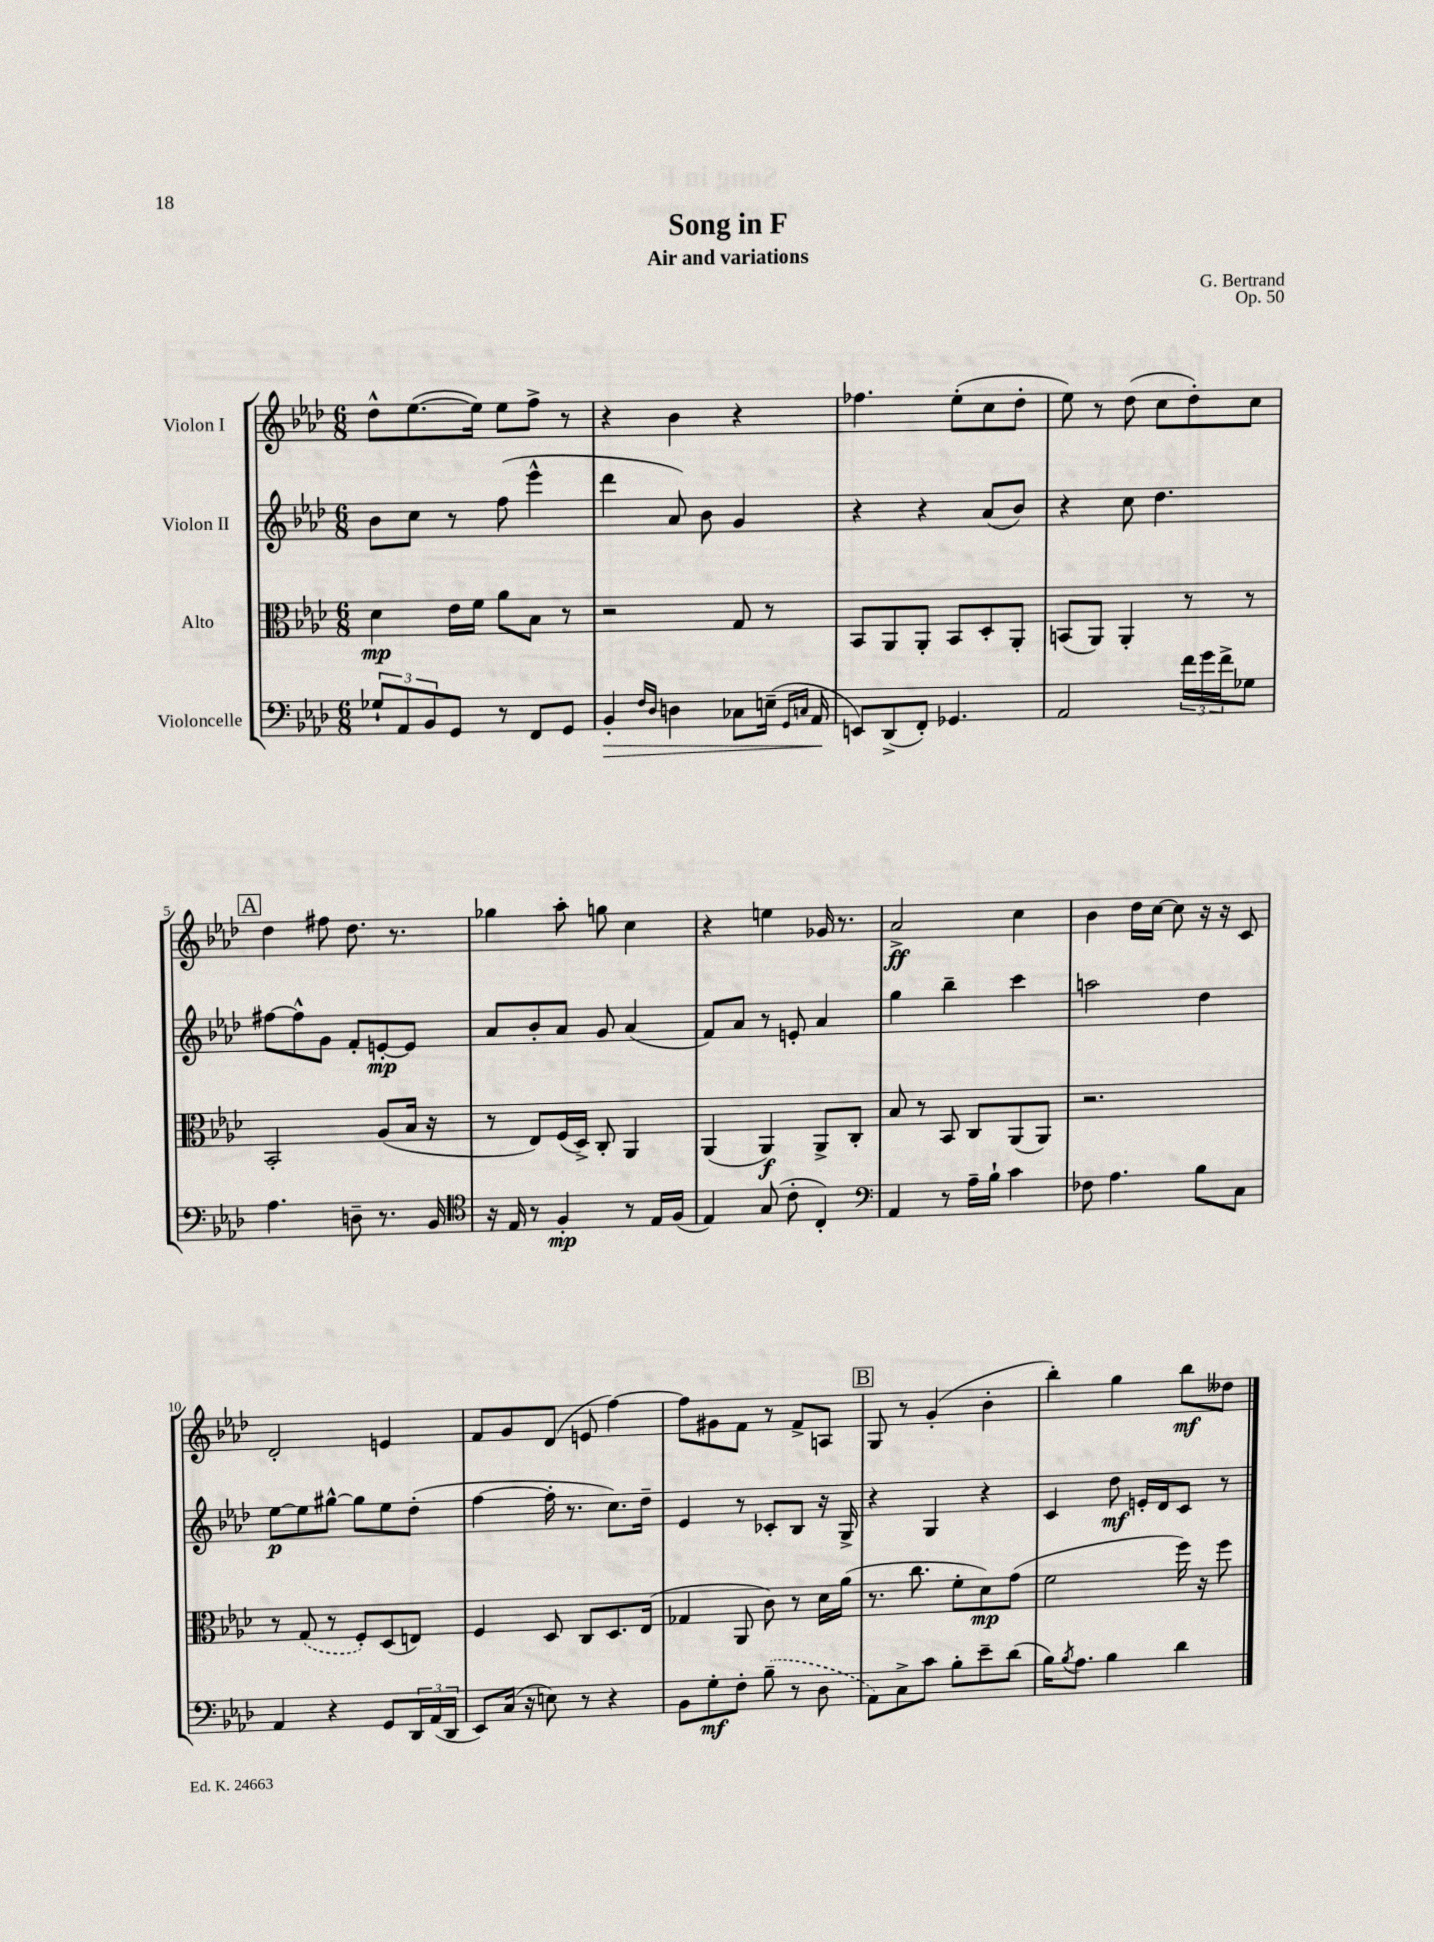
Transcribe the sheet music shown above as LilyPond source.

\header { title = "Song in F" composer = "G. Bertrand" subtitle = "Air and variations" opus = "Op. 50" }
<<
\new StaffGroup <<
\new Staff = "s0" \with { instrumentName = "Violon I" } {
    \clef treble \key aes \major \numericTimeSignature \time 6/8
    des''8-^ ees''8.~( ees''16) ees''8 f''8-> r8 |
    r4 bes'4 r4 |
    fes''4. ees''8-.( c''8 des''8-. |
    ees''8) r8 des''8( c''8 des''8-.) c''8 |
    \mark \markup { \box "A" } des''4 fis''8 des''8. r8. |
    ges''4 aes''8-. g''8 c''4 |
    r4 e''4 ges'16 r8. |
    aes'2->\ff c''4 |
    bes'4 des''16 c''16~ c''8 r16 r16 c'8 |
    des'2-. e'4 |
    f'8 g'8 des'8( e'8 f''4~) |
    f''8 gis'8 f'8 r8 f'8-> a8 |
    \mark \markup { \box "B" } g8 r8 g'4-.( bes'4-. |
    bes''4-.) g''4 bes''8\mf deses''8 \bar "|." |
}
\new Staff = "s1" \with { instrumentName = "Violon II" } {
    \clef treble \key aes \major \numericTimeSignature \time 6/8
    bes'8 c''8 r8 f''8( ees'''4-^ |
    des'''4 aes'8) bes'8 g'4 |
    r4 r4 aes'8( bes'8) |
    r4 c''8 des''4. |
    \mark \markup { \box "A" } fis''8~ fis''8-^ g'8 f'8-. e'8~-.\mp e'8 |
    aes'8 bes'8-. aes'8 g'8 aes'4( |
    f'8) aes'8 r8 e'8-. aes'4 |
    g''4 bes''4-- c'''4 |
    a''2 des''4 |
    ees''8~\p ees''8 gis''8~-^ gis''8 ees''8 des''8-.( |
    f''4~ f''16-. r8. c''8.) des''16-- |
    ees'4 r8 ces'8-. bes8 r16 g16-> |
    \mark \markup { \box "B" } r4 g4 r4 |
    c'4 des''8\mf e'16-. des'16 c'8 r8 \bar "|." |
}
\new Staff = "s2" \with { instrumentName = "Alto" } {
    \clef alto \key aes \major \numericTimeSignature \time 6/8
    des'4\mp ees'16 f'16 aes'8 bes8 r8 |
    r2 g8 r8 |
    bes,8 aes,8 aes,8-. bes,8 des8-. aes,8-. |
    b,8( aes,8) aes,4-. r8 r8 |
    \mark \markup { \box "A" } bes,2-. aes8( bes16 r16 |
    r8 ees8) f16( des16->) c8-. aes,4 |
    aes,4( aes,4\f) aes,8-> c8-. |
    bes8 r8 bes,8 c8 aes,8( aes,8) |
    r2. |
    r8 \once \slurDashed g8( r8 f8-.) des8( e8) |
    f4 des8 c8 des8. ees16( |
    ges4 aes,8 c'8) r8 des'16 aes'16( |
    \mark \markup { \box "B" } r8. c''8. f'8-. des'8\mp) g'8( |
    f'2 f''16) r16 f''8 \bar "|." |
}
\new Staff = "s3" \with { instrumentName = "Violoncelle" } {
    \clef bass \key aes \major \numericTimeSignature \time 6/8
    \tuplet 3/2 { ges8-! aes,8 bes,8 } g,8 r8 f,8 g,8 |
    bes,4-.\> \grace { f16 des16 } d4 ces8 e16--( \grace { g,16 c16 } aes,16\! |
    e,8) des,8->( f,8-.) ges,4. |
    aes,2 \tuplet 3/2 { f'16 g'16 f'16-> } ges8 |
    \mark \markup { \box "A" } aes4. d8-- r8. bes,16 |
    \clef tenor r16 ees16 r8 f4-.\mp r8 ees16 f16( |
    ees4) g8( c'8-. c4-.) |
    \clef bass aes,4 r8 aes16-- bes16-! c'4 |
    fes8 aes4. bes8 c8 |
    aes,4 r4 g,8 \tuplet 3/2 { des,16 aes,16( des,16 } |
    ees,8) c16( r16 e8) r8 r4 |
    bes,8 g8-.\mf f8-. \once \slurDashed bes8--( r8 des8 |
    \mark \markup { \box "B" } aes,8) c8-> c'8 bes8-. ees'8-- des'8( |
    bes16) \acciaccatura { bes8 } aes8. bes4 des'4 \bar "|." |
}
>>
>>
